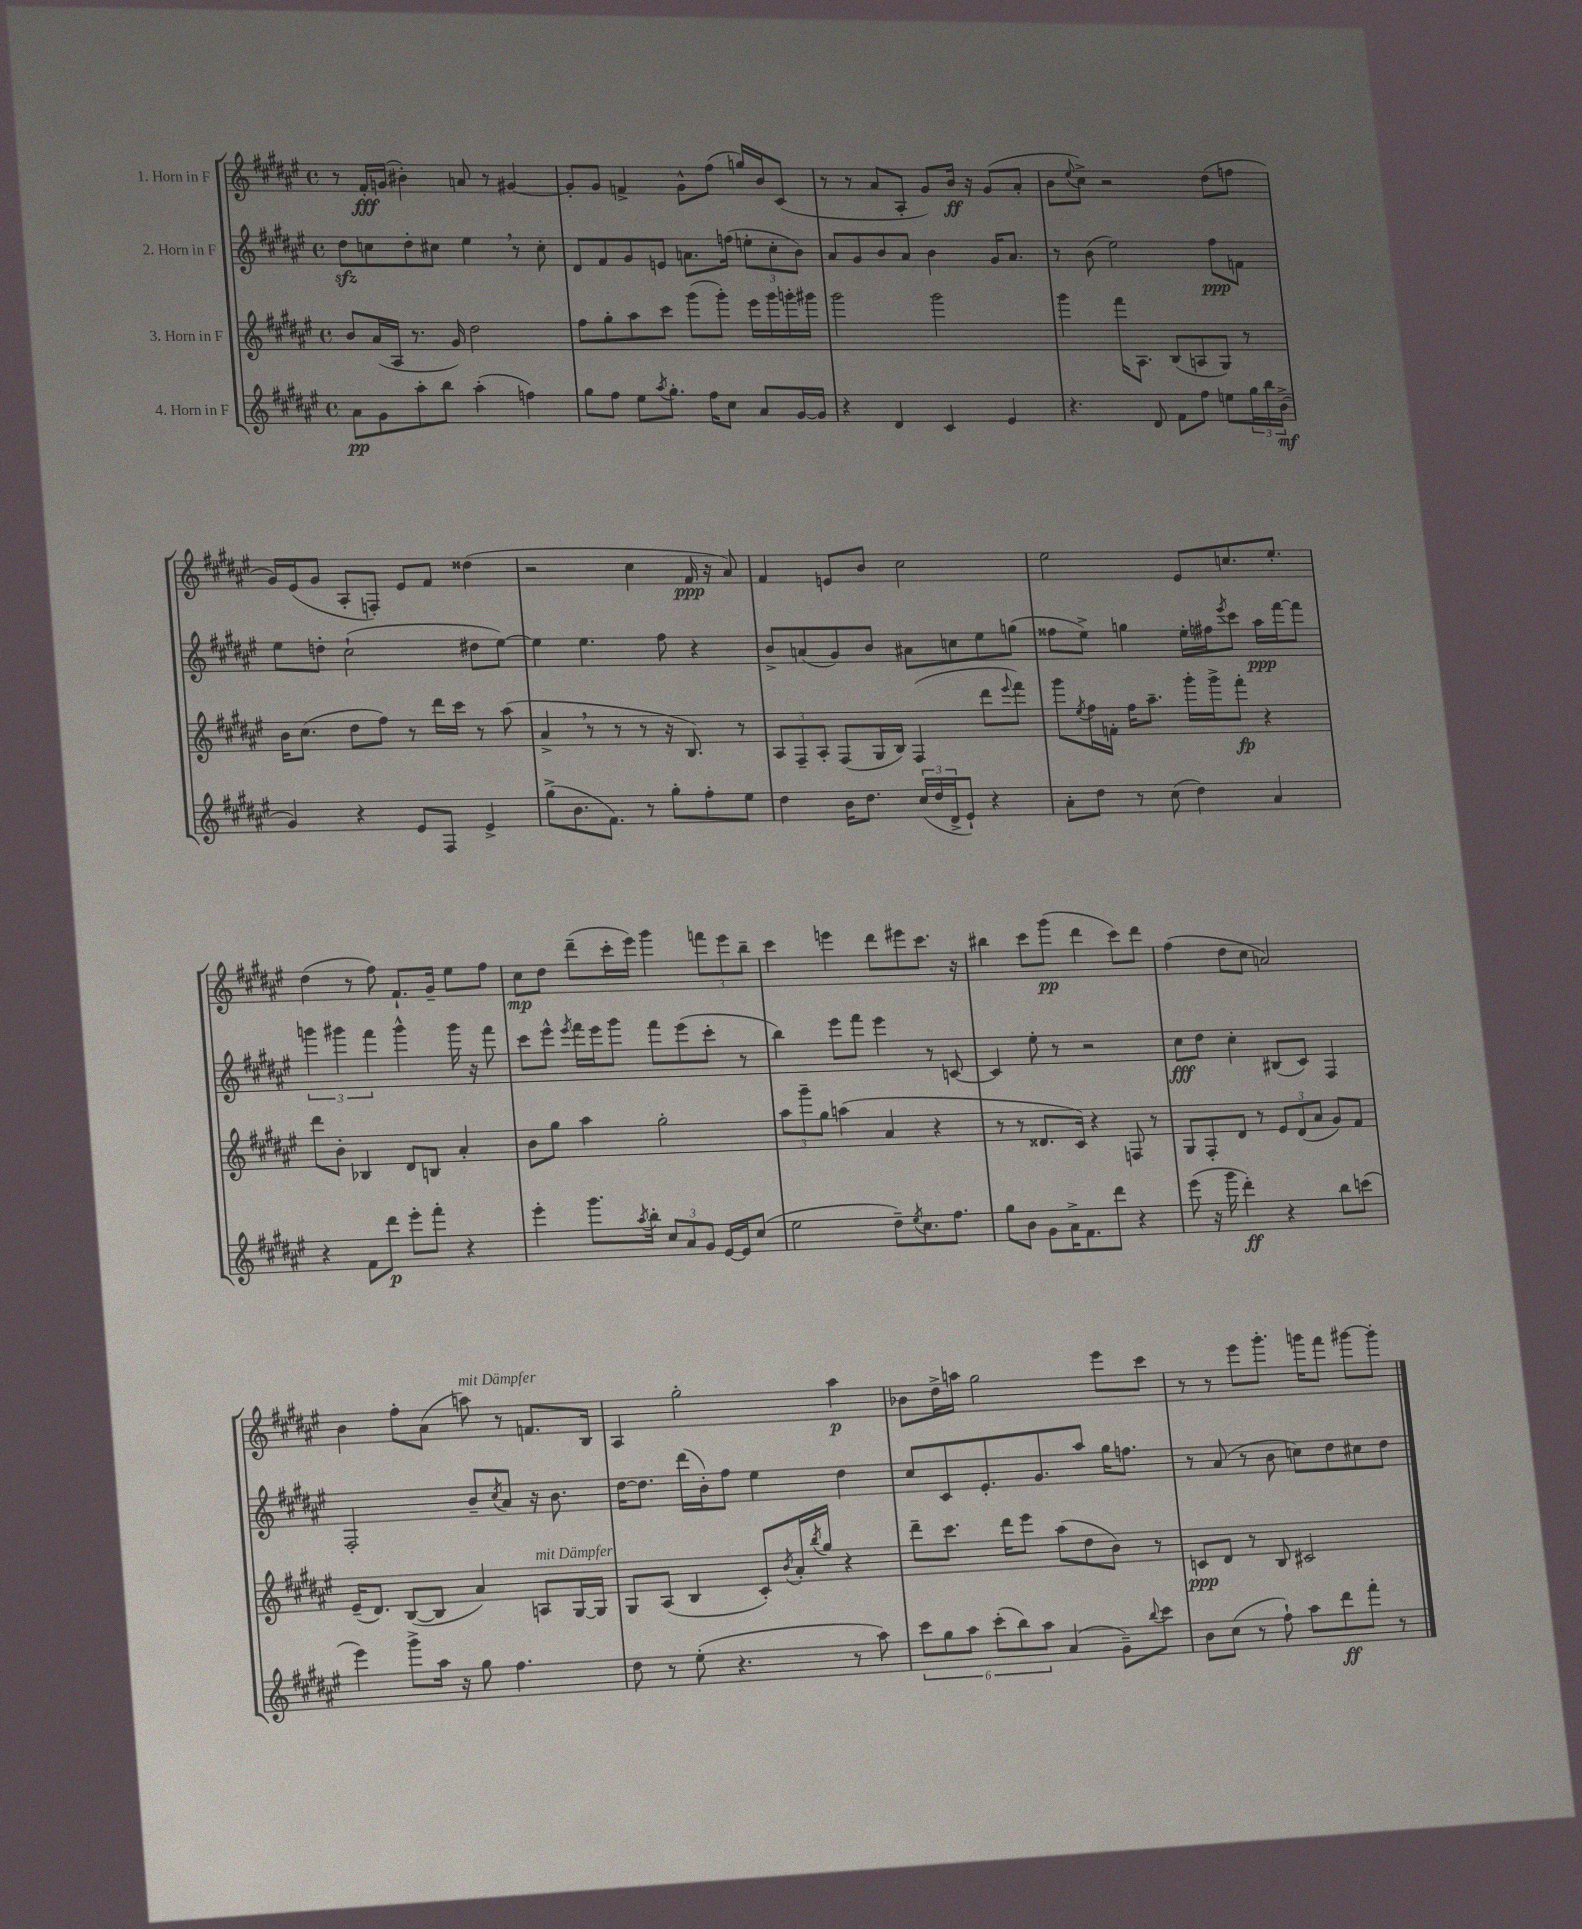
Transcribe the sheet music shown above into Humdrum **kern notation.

**kern	**dynam	**kern	**dynam	**kern	**dynam	**kern	**dynam
*part4	*part4	*part3	*part3	*part2	*part2	*part1	*part1
*staff4	*staff4	*staff3	*staff3	*staff2	*staff2	*staff1	*staff1
*I"4. Horn in F	*	*I"3. Horn in F	*	*I"2. Horn in F	*	*I"1. Horn in F	*
*clefG2	*	*clefG2	*	*clefG2	*	*clefG2	*
*k[f#c#g#d#a#e#]	*	*k[f#c#g#d#a#e#]	*	*k[f#c#g#d#a#e#]	*	*k[f#c#g#d#a#e#]	*
*M4/4	*	*M4/4	*	*M4/4	*	*M4/4	*
*met(c)	*	*met(c)	*	*met(c)	*	*met(c)	*
=1	=1	=1	=1	=1	=1	=1	=1
8a#\L	pp	8b/L	.	8dd#zz\L	.	8r	.
8g#\	.	(16a#/L	.	8ccn\	.	16f#'/LL	fff
.	.	16A#/JJ	.	.	.	(16gn/JJ	.
8aa#'\	.	8.r	.	8dd#'\	.	4b#X'\)	.
8bb\J	.	.	.	8cc#X\J	.	.	.
.	.	16g#/)	.	.	.	.	.
(4aa#'\	.	2dd#\	.	4ee#,\	.	8an/	.
.	.	.	.	.	.	8r	.
4ffn\)	.	.	.	8r	.	[4g#X/	.
.	.	.	.	8cc#'\	.	.	.
=2	=2	=2	=2	=2	=2	=2	=2
8gg#\L	.	8ff#\L	.	8d#/L	.	8g#'/L]	.
8ff#\J	.	8gg#'\	.	8f#/	.	8g#/J	.
8ee#\L	.	8aa#\	.	8g#/	.	4fn^/	.
8qaa#/	.	.	.	.	.	.	.
8.gg#'\J	.	8ccc#\J	.	8en/J	.	.	.
.	.	(8ggg#\L	.	8.an\L	.	8g#^^\L	.
16ff#\KL	.	.	.	.	.	.	.
8cc#\J	.	8ggg#'\J)	.	.	.	(8ff#\J	.
.	.	.	.	(16ffn\Jk	.	.	.
8a#/L	.	16eee#\LL	.	12een'\L	.	16ggn/LL)	.
.	.	16ggg#\	.	.	.	16b/J	.
.	.	.	.	12cc#'\	.	.	.
[16g#/L	.	16gggn'\	.	.	.	(8c#/J	.
.	.	.	.	12b\J)	.	.	.
16g#/JJ]	.	16ggg#X\JJ	.	.	.	.	.
=3	=3	=3	=3	=3	=3	=3	=3
4r	.	2ggg#\	.	8a#/L	.	8r	.
.	.	.	.	8g#/	.	8r	.
4d#/	.	.	.	8b/	.	8a#/L	.
.	.	.	.	8a#/J	.	8A#'/J	.
4c#/	.	2ggg#\	.	4b\	.	8g#/L)	.
.	.	.	.	.	.	16b/Jk	ff
.	.	.	.	.	.	16r	.
4e#/	.	.	.	16g#/KL	.	(8g#/L	.
.	.	.	.	8.a#/J	.	.	.
.	.	.	.	.	.	8a#'/J	.
=4	=4	=4	=4	=4	=4	=4	=4
4.r	.	4ggg#\	.	8r	.	8b\L	.
.	.	.	.	.	.	8qqee#/	.
.	.	.	.	(8b\	.	8cc#^\J)	.
.	.	16fff#\KL	.	2ee#\)	.	2r	.
.	.	8.A#\J	.	.	.	.	.
8d#/	.	.	.	.	.	.	.
8f#\L	.	(8B/L	.	.	.	.	.
8ff#\J	.	8An/	.	.	.	.	.
8een\L	.	8G#/J)	.	8ff#\L	ppp	(8dd#\L	.
24gg#\L	.	8r	.	8fn\J	.	8ffn\J	.
24bb\	.	.	.	.	.	.	.
(24b^\JJ	mf	.	.	.	.	.	.
!!LO:LB:g=z
=5	=5	=5	=5	=5	=5	=5	=5
4g#/)	.	16b\KL	.	8ee#\L	.	16g#/LL)	.
.	.	(8.cc#\J	.	.	.	(16e#/J	.
.	.	.	.	8ddn'\J	.	8g#/J	.
4r	.	8dd#\L	.	(2cc#`\	.	8A#'/L	.
.	.	8ff#\J)	.	.	.	8Fn'/J)	.
8e#/L	.	8r	.	.	.	8e#/L	.
8F#/J	.	16ddd#\LL	.	.	.	8f#/J	.
.	.	16ccc#\JJ	.	.	.	.	.
4e#^/	.	8r	.	8dd#X\L	.	(4dd##X\	.
.	.	(8aa#\	.	[8ee#\J)	.	.	.
=6	=6	=6	=6	=6	=6	=6	=6
(8gg#^\L	.	4a#^,/	.	4ee#\]	.	2r	.
8.b\	.	.	.	.	.	.	.
.	.	8r	.	4.ee#\	.	.	.
8.f#\J)	.	.	.	.	.	.	.
.	.	8r	.	.	.	.	.
8r	.	8r	.	.	.	4cc#\	.
8gg#'\L	.	16r	.	8ff#\	.	.	.
.	.	8.B/)	.	.	.	.	.
8ff#'\	.	.	.	4r	.	16f#/	ppp
.	.	.	.	.	.	16r	.
8ee#\J	.	8r	.	.	.	8a#/)	.
=7	=7	=7	=7	=7	=7	=7	=7
4dd#\	.	12A#/L	.	8b^/L	.	4f#/	.
.	.	12F#~/	.	.	.	.	.
.	.	.	.	(8an/	.	.	.
.	.	12A#'/J	.	.	.	.	.
16b\KL	.	(8F#/L	.	8g#/)	.	8en/L	.
8.dd#\J	.	.	.	.	.	.	.
.	.	16G#/L	.	8b/J	.	8b/J	.
.	.	16B/JJ)	.	.	.	.	.
(24cc#/LL	.	(4F#/	.	8a#X\L	.	2cc#\	.
24dd#/	.	.	.	.	.	.	.
24d#^/J	.	.	.	.	.	.	.
8e#`/J)	.	.	.	8ccn\	.	.	.
4r	.	8ddd#\L	.	8ee#\	.	.	.
.	.	8qqeee#/	.	.	.	.	.
.	.	8fff#\J)	.	(8ggn\J	.	.	.
=8	=8	=8	=8	=8	=8	=8	=8
8a#'\L	.	8ggg#\L	.	8ff##X\L	.	2ee#\	.
.	.	8qee#/	.	.	.	.	.
8dd#\J	.	16ff#\L	.	8ee#^\J)	.	.	.
.	.	16fn'\JJ	.	.	.	.	.
8r	.	16ff#\KL	.	4ggn\	.	.	.
.	.	8.aa#~\J	.	.	.	.	.
(8cc#\	.	.	.	.	.	.	.
4dd#\)	.	16ggg#'\LL	.	16ee#'\LL	.	8e#/L	.
.	.	16ggg#^\J	.	16ff#X\J	.	.	.
.	.	.	.	8qeee#/	.	.	.
.	.	8fff#'\J	fp	8ccc#\J	.	8.ccn/	.
4a#/	.	4r	.	16aa#\LL	ppp	.	.
.	.	.	.	[16fff#\J	.	8.ee#'/J	.
.	.	.	.	8fff#\J]	.	.	.
!!LO:LB:g=z
=9	=9	=9	=9	=9	=9	=9	=9
4r	.	8ddd#\L	.	6gggn\	.	(4dd#\	.
.	.	8b'\J	.	.	.	.	.
.	.	.	.	6ggg#X\	.	.	.
8f#\L	.	4B-X/	.	.	.	8r	.
.	.	.	.	6fff#\	.	.	.
8ddd#\J	p	.	.	.	.	8ff#\)	.
8eee#'\L	.	8d#/L	.	4ggg#^^\	.	8.f#`/L	.
8fff#'\J	.	8Bn/J	.	.	.	.	.
.	.	.	.	.	.	16g#~/Jk	.
4r	.	4a#'/	.	16ggg#\	.	8ee#\L	.
.	.	.	.	16r	.	.	.
.	.	.	.	8fff#\	.	8ff#\J	.
=10	=10	=10	=10	=10	=10	=10	=10
4eee#'\	.	8b\L	.	8ccc#\L	.	8cc#\L	mp
.	.	8gg#\J	.	8eee#^^\J	.	8dd#\J	.
.	.	.	.	8qeee#/	.	.	.
8.ggg#\L	.	4aa#\	.	16fff#\LL	.	(8ddd#~\L	.
.	.	.	.	16eee#\J	.	.	.
.	.	.	.	8ggg#\J	.	16ccc#'\L	.
8qaa#/	.	.	.	.	.	.	.
16bb'\Jk	.	.	.	.	.	16eee#\JJ)	.
12cc#/L	.	2gg#'\	.	8fff#\L	.	4ggg#\	.
12a#/	.	.	.	.	.	.	.
.	.	.	.	(8eee#\	.	.	.
12g#/J	.	.	.	.	.	.	.
[16e#/LL	.	.	.	8ccc#'\J	.	12fffn\L	.
16e#/J]	.	.	.	.	.	.	.
.	.	.	.	.	.	12eee#\	.
(8cc#/J	.	.	.	8r	.	.	.
.	.	.	.	.	.	12bb~\J	.
=11	=11	=11	=11	=11	=11	=11	=11
2ee#\	.	12aa#\L	.	4bb\)	.	4ccc#\	.
.	.	12ggg#~\	.	.	.	.	.
.	.	12gg#\J	.	.	.	.	.
.	.	(4aan\	.	8eee#\L	.	4eeen\	.
.	.	.	.	8fff#\J	.	.	.
8dd#~\L)	.	4a#/	.	4eee#\	.	8ddd#\L	.
8qee#/	.	.	.	.	.	.	.
8.cc#\	.	.	.	.	.	8eee#X\	.
.	.	4r	.	8r	.	8.ccc#\J	.
8.ff#\J	.	.	.	.	.	.	.
.	.	.	.	[8cn/	.	.	.
.	.	.	.	.	.	16r	.
=12	=12	=12	=12	=12	=12	=12	=12
8gg#\L	.	8r	.	4c/]	.	4bb#X\	.
8b\J	.	8r	.	.	.	.	.
8g#\L	.	8.d##X/L	.	8ee#'\	.	8ccc#\L	.
16a#^\K	.	.	.	8r	.	(8ggg#\J	pp
8.f#\	.	16c#/Jk)	.	.	.	.	.
.	.	4r	.	2r	.	4ddd#\	.
8ddd#\J	.	.	.	.	.	.	.
4r	.	8Fn/	.	.	.	8ccc#\L)	.
.	.	8r	.	.	.	8ddd#\J	.
=13	=13	=13	=13	=13	=13	=13	=13
(8eee#\	.	8G#/L	.	8cc#\L	fff	(4ff#\	.
16r	.	8F#'/	.	8dd#\J	.	.	.
16ggg#\	.	.	.	.	.	.	.
4ddd#'\)	ff	8d#/J	.	4cc#'\	.	8dd#\L	.
.	.	8r	.	.	.	8cc#\J	.
4r	.	12e#/L	.	(8B#X/L	.	2an/)	.
.	.	(12d#/	.	.	.	.	.
.	.	.	.	8c#/J)	.	.	.
.	.	12a#/J	.	.	.	.	.
8bb\L	.	8g#/L)	.	4F#/	.	.	.
(8cccn\J	.	8f#/J	.	.	.	.	.
!!LO:LB:g=z
=14	=14	=14	=14	=14	=14	=14	=14
4eee#\)	.	(16e#~/KL	.	2F#'/	.	4b\	.
.	.	8.d#/J)	.	.	.	.	.
8ggg#^\L	.	([8B/L	.	.	.	8ff#'\L	.
16aa#\Jk	.	8B/J]	.	.	.	(8a#\J	.
16r	.	.	.	.	.	.	.
!	!	!	!	!	!	!LO:TX:a:i:t=mit Dämpfer	!
8gg#\	.	4a#/)	.	8b~/L	.	8aan\)	.
.	.	.	.	8qcc#/	.	.	.
4.ff#\	.	.	.	8a#/J	.	8r	.
!	!	!LO:TX:a:i:t=mit Dämpfer	!	!	!	!	!
.	.	8An/L	.	16r	.	8.fn/L	.
.	.	.	.	8.b\	.	.	.
.	.	[16G#/L	.	.	.	.	.
.	.	16G#/JJ]	.	.	.	16B/Jk	.
=15	=15	=15	=15	=15	=15	=15	=15
8dd#\	.	8G#/L	.	[16dd#\KL	.	4A#/	.
.	.	.	.	8.dd#\J]	.	.	.
8r	.	(8A#/J	.	.	.	.	.
(8ee#'\	.	4B/	.	(16ddd#\LL	.	2gg#'\	.
.	.	.	.	16b'\J)	.	.	.
4.r	.	.	.	8ff#\J	.	.	.
.	.	8c#'/L)	.	4ee#\	.	.	.
.	.	8qb/	.	.	.	.	.
.	.	16a#'/L	.	.	.	.	.
.	.	8qbb/	.	.	.	.	.
.	.	16gg#/JJ	.	.	.	.	.
8r	.	4r	.	4dd#\	.	4aa#\	p
8aa#\)	.	.	.	.	.	.	.
=16	=16	=16	=16	=16	=16	=16	=16
12ccc#\L	.	8ddd#~\L	.	8cc#/L	.	8b-X\L	.
12gg#\	.	.	.	.	.	.	.
.	.	8.ccc#\J	.	8c#/	.	16dd#^\L	.
12aa#\J	.	.	.	.	.	.	.
.	.	.	.	.	.	16aan\JJ	.
(12ccc#'\L	.	.	.	8.e#'/	.	2gg#\	.
.	.	16ddd#\KL	.	.	.	.	.
12bb\)	.	.	.	.	.	.	.
.	.	8eee#\J	.	.	.	.	.
12aa#\J	.	.	.	.	.	.	.
.	.	.	.	8.g#/	.	.	.
(4a#/	.	(8aa#\L	.	.	.	.	.
.	.	8dd#\	.	8aa#/J	.	.	.
8g#~\L)	.	8b\J)	.	16gg#\KL	.	8eee#\L	.
.	.	.	.	8.ffn\J	.	.	.
8qqbb/	.	.	.	.	.	.	.
8ccc#\J	.	8r	.	.	.	8ccc#\J	.
=17	=17	=17	=17	=17	=17	=17	=17
8b\L	.	8cn/L	ppp	8r	.	8r	.
(8cc#\J	.	8d#/J	.	(8a#/	.	8r	.
8r	.	8r	.	8r	.	8eee#\L	.
8ff#`\)	.	8B/	.	8b\	.	8.ggg#'\J	.
8aa#\L	.	2c#X/	.	8ccn\L)	.	.	.
.	.	.	.	.	.	16gggn\KL	.
8ddd#\	ff	.	.	8dd#\	.	8fff#\J	.
8fff#'\J	.	.	.	8cc#X\	.	[8ggg#X\L	.
8r	.	.	.	8dd#\J	.	8ggg#'\J]	.
==	==	==	==	==	==	==	==
*-	*-	*-	*-	*-	*-	*-	*-
